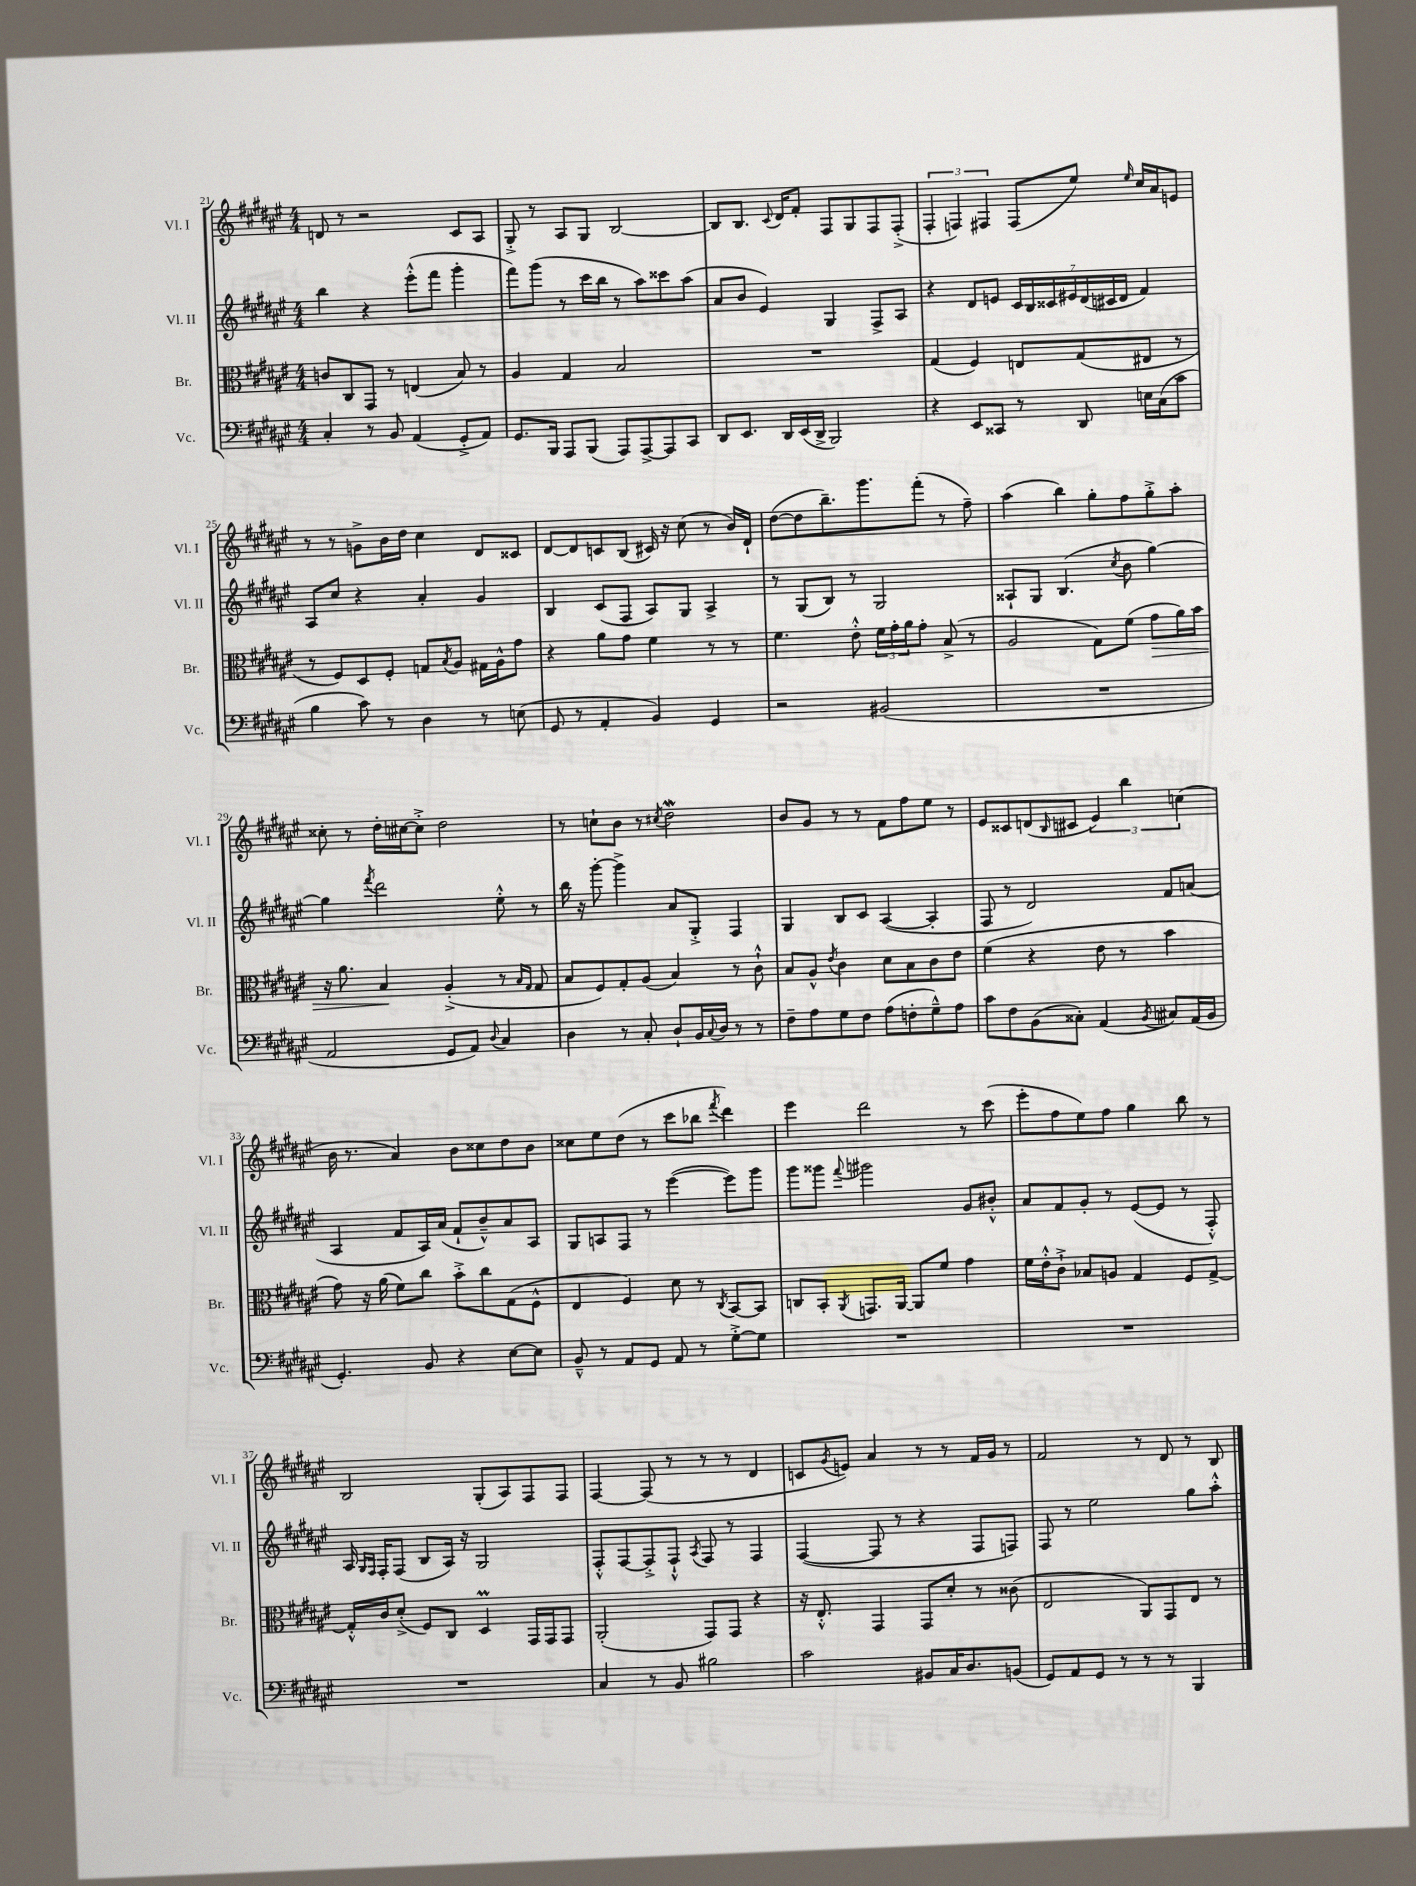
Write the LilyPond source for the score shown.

<<
\new StaffGroup <<
\new Staff = "s0" \with { instrumentName = "Vl. I" shortInstrumentName = "Vl. I" } {
    \clef treble \key fis \major \numericTimeSignature \time 4/4
    d'8 r8 r2 cis'8 ais8 |
    gis8-.-> r8 ais8 gis8 b2~ |
    b8 b8. \appoggiatura { cis'8 } dis'16 fis'8-. fis8 gis8 fis8 fis8-.->( |
    \tuplet 3/2 { fis4-. f4) fis4 } fis8( eis''8) \grace { eis''16 } cis''16 ais'16 e'8 |
    r8 r8 g'8-> b'16 dis''16 cis''4 dis'8 cisis'8 |
    dis'8~ dis'8 c'8 b8( cis'16) r16 cis''8( r8 b'16) dis'16-! |
    dis''8~( dis''8 b''8.--) gis'''8. fis'''8-.( r8 fis''8--) |
    ais''4( b''4) gis''8-. fis''8 gis''8-.-> ais''8-. |
    cisis''8-. r8 dis''16-. cis''16~ cis''8-.-> dis''2 |
    r8 c''8-! b'8 r8 \acciaccatura { cis''8 } dis''2\mordent |
    b'8 gis'8 r8 r8 fis'8 fis''8 eis''8 r8 |
    eis'8 cisis'8 d'8( \grace { b16 } cis'8 \tuplet 3/2 { eis'4) b''4 c''4( } |
    b'16 r8. ais'4) b'8 cisis''8 dis''8 b'8 |
    cisis''8 eis''8 dis''8( r8 cis'''8 bes''8 \acciaccatura { fis'''8 } dis'''4) |
    eis'''4 dis'''2 r8 cis'''8( |
    eis'''8-. fis''8 eis''8) fis''8 gis''4 b''8 r8 |
    b2 gis8-.( ais8) fis8 fis8 |
    fis4~ fis8( r8 r8 r8 dis'4 |
    c'8 \acciaccatura { gis'8 } e'8) ais'4 r8 r8 fis'16 gis'16 r8 |
    fis'2 r8 dis'8 r8 b8 \bar "|." |
}
\new Staff = "s1" \with { instrumentName = "Vl. II" shortInstrumentName = "Vl. II" } {
    \clef treble \key fis \major \numericTimeSignature \time 4/4
    b''4 r4 eis'''8-.-^( fis'''8 gis'''4-. |
    fis'''8) gis'''8( r8 cis'''16 b''16 r8 ais''8) cisis'''8 ais''8( |
    ais'8 b'8 eis'4) gis4 fis8-> ais8 |
    r4 dis'8 e'8 \tuplet 7/4 { cis'16 b16 cisis'16 eis'16 dis'16( cis'16 dis'16 } fis'4) |
    ais8 cis''8 r4 ais'4-. gis'4 |
    b4 cis'8( fis8 ais8) gis8 ais4-> |
    r8 gis8( b8) r8 gis2 |
    aisis8-! gis8 b4.( \acciaccatura { cis''8 } b'8 gis''4~) |
    gis''4 \acciaccatura { fis'''8 } dis'''2 eis''8-.-^ r8 |
    b''16 r16 gis'''8~-. gis'''4-> ais'8 gis8-.-> fis4 |
    gis4 b8 cis'8 ais4~( ais4-. |
    fis8 r8 dis'2) fis'8 a'8( |
    ais4 fis'8 ais16) ais'16( fis'8-! b'8---^) ais'8 ais8 |
    gis8 a8 fis8 r8 eis'''4~( eis'''8) gis'''8 |
    gis'''8 gisis'''8 \appoggiatura { fis'''8 } gis'''2 gis'8 bis'8-.-^ |
    ais'8 fis'8 gis'8-. r8 eis'8~( eis'8 r8 fis8-.-^) |
    ais16 \grace { gis16 fis16 } fis16-. fis8( b8 ais16) r16 gis2 |
    fis8-.-^ fis8~ fis8-.-> fis8-!-^ \acciaccatura { ais8 } fis8 r8 fis4 |
    fis4~( fis8 r8 r4 fis8 f8) |
    fis8 r8 eis''2 gis''8 ais''8-.-^ \bar "|." |
}
\new Staff = "s2" \with { instrumentName = "Br." shortInstrumentName = "Br." } {
    \clef alto \key fis \major \numericTimeSignature \time 4/4
    c'8 cis8 gis,8 r8 e4( b8) r8 |
    ais4 gis4 b2 |
    R1 |
    gis4( fis4) e8 gis8( eis8 r8 |
    r8 fis8) dis8 fis8-. g8 \acciaccatura { b8 } ais8 gis16 ais16-^ gis'8 |
    r4 ais'8 gis'8 fis'4 r8 r8 |
    fis'4. eis'8-.-^ \tuplet 3/2 { fis'16 gis'16-. ais'16 } gis'8-. b8->( r8 |
    ais2 gis8) fis'8( gis'8\> ais'16) b'16 |
    r16 ais'8. b4\! ais4-.->( r8 \grace { b16 gis16 } gis8 |
    b8 fis8) gis8-. ais8( b4) r8 cis'8-!-^ |
    b8 ais8-^ \acciaccatura { eis'8 } cis'4 dis'8 b8 cis'8 eis'8 |
    fis'4( r4 eis'8 r8 b'4 |
    gis'8) r16 ais'16( fis'8) cis''8 b'8-.-> cis''8 gis8( fis8-^ |
    eis4 fis4) dis'8 r8 \acciaccatura { cis8 } b,8~ b,8 |
    c8 b,8-. \acciaccatura { ais,8 } g,8. ais,16~ ais,8 fis'8 gis'4 |
    fis'16 eis'16-.-^ cis'8-!-> bes8 a8 gis4 fis8 gis8~-> |
    gis16-.-^ cis'16 dis'8-.->( fis8) cis8 dis4\prall gis,16 gis,16 gis,8 |
    ais,2-.( gis,8) gis,8 r4 |
    r16 eis8.-.-^ gis,4 gis,8 dis'8-. r8 cisis'8( |
    eis2 ais,8) gis,8 eis8 r8 \bar "|." |
}
\new Staff = "s3" \with { instrumentName = "Vc." shortInstrumentName = "Vc." } {
    \clef bass \key fis \major \numericTimeSignature \time 4/4
    cis4-. r8 b,8 ais,4( gis,8-.-> ais,8) |
    gis,8. b,,16 ais,,8 b,,8( ais,,8) ais,,8~-> ais,,8 cis,8 |
    dis,8 eis,8. dis,16 eis,16( dis,16-> b,,2) |
    r4 eis,8 cisis,8 r8 dis,8 e16 cis16( cis'8 |
    b4 cis'8) r8 dis4 r8 e8( |
    gis,8 r8 ais,4-. b,4) gis,4 |
    r2 bis,2( |
    R1 |
    ais,2 gis,8 ais,8) \appoggiatura { dis8 } cis4 |
    dis4 r8 cis8-. dis8-! b,16 \appoggiatura { cis8 } dis16 r8 r8 |
    fis8-- ais8 gis8 fis8 ais8( f8-. gis8---^) ais8 |
    cis'8 fis8 b,8( cisis8-.) ais,4( \acciaccatura { b,8 } cis8) ais,16( b,16 |
    gis,4.-.) b,8 r4 eis8~ eis8 |
    b,8---^ r8 ais,8 gis,8 ais,8 r8 gis8~-.-> gis8 |
    R1 |
    R1 |
    R1 |
    cis4 r8 b,8 bis2 |
    cis'2 bis,8 cis16 dis8. b,8( |
    gis,8) ais,8 gis,8 r8 r8 r8 b,,4 \bar "|." |
}
>>
>>
\layout { \context { \Score currentBarNumber = #21 } }
